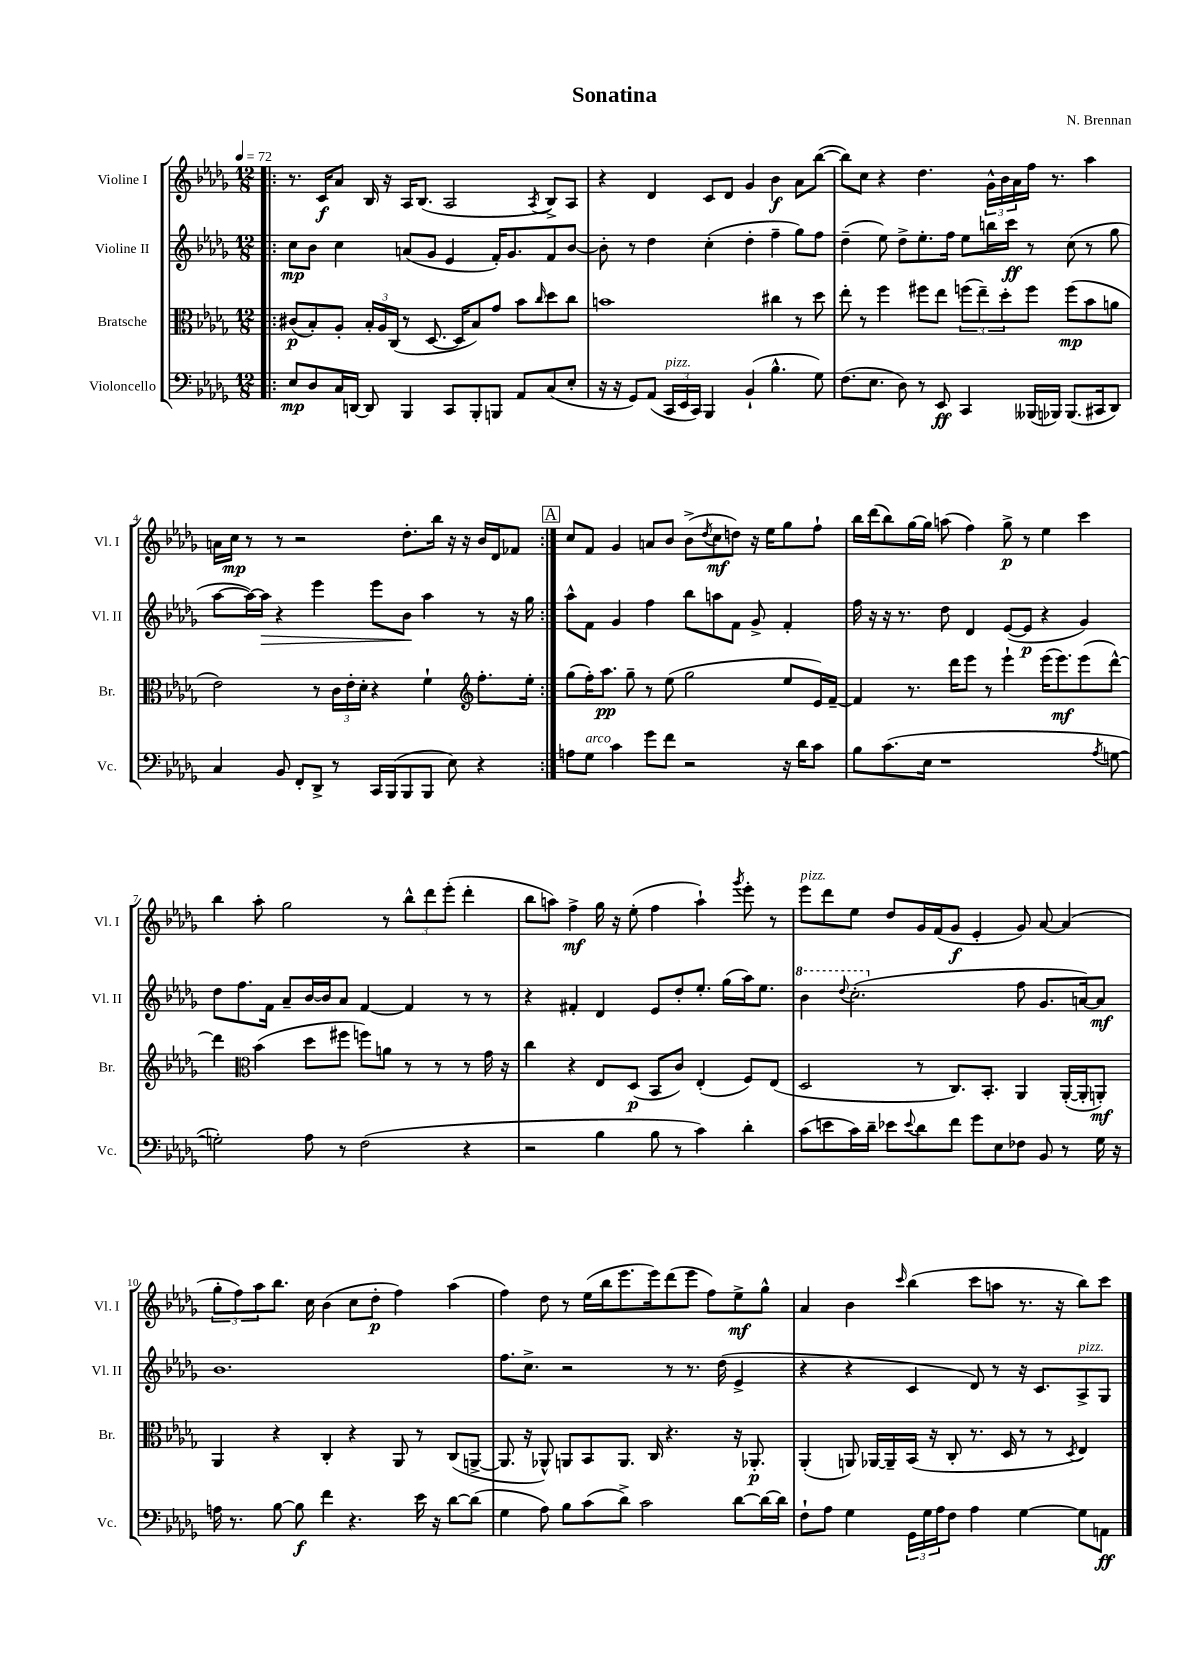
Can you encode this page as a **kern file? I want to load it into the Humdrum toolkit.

**kern	**kern	**kern	**kern
*staff4	*staff3	*staff2	*staff1
*clefF4	*clefC3	*clefG2	*clefG2
*k[b-e-a-d-g-]	*k[b-e-a-d-g-]	*k[b-e-a-d-g-]	*k[b-e-a-d-g-]
*M12/8	*M12/8	*M12/8	*M12/8
*MM72	*MM72	*MM72	*MM72
=!|:	=!|:	=!|:	=!|:
8E-	(8c#	8cc	8.r
8D-	8B-')	8b-	.
.	.	.	16c
16C	8A-'	4cc	8a-
[16DD	.	.	.
8DD]	24B-'	.	16B-
.	24A-	.	.
.	.	.	16r
.	(24C	.	.
4BBB-	8r	(8a	16A-
.	.	.	(8.B-
.	[8.D-	8g-	.
8CC	.	4e-	2A-
.	16D-]	.	.
8BBB-'	8B-)	.	.
8BBB	8g-	16f')	.
.	.	8.g-	.
8AA-	8b-	.	.
.	16qqcc	.	8qA-
(8C	8dd-	8f	8B-^)
8E-'	8cc	[8b-	8A-
=	=	=	=
16r	1b	8b-']	4r
16r	.	.	.
8GG-)	.	8r	.
(8AA-	.	4dd-	4d-
24CC	.	.	.
24EE-	.	.	.
24CC)	.	.	.
4BBB-	.	(4cc'	8c
.	.	.	8d-
(4BB-`	.	4dd-'	4g-
4.B-^^	4cc#	4ff~	4b-
.	8r	8gg-)	8a-
8G-)	8dd-	8ff	([8bb-
=	=	=	=
(8.F	8ee-'	(4dd-~	8bb-])
.	8r	.	8cc
8.E-	.	.	.
.	4ff	8ee-)	4r
8D-)	.	8dd-^	.
8r	8ff#	8.ee-'	4.dd-
8EE-	8ee-	.	.
.	.	16ff	.
4CC	(12ff	8ee-	.
.	12ee-~)	.	.
.	.	16bb	24g-^^
.	12dd-'	.	24b-
.	.	16ccc	.
.	.	.	24a-
(16BBB--	8ff	8r	16ff
16BBB-)	.	.	8.r
(8.BBB-	(8ff	(8cc	.
.	8b-	8r	4aa-
16CC#	.	.	.
8DD-)	8a	8gg-	.
=	=	=	=
4C	2e-)	[8aa-	16a
.	.	.	16cc
.	.	16aa-_)	8r
.	.	16aa-]	.
8BB-	.	4r	8r
8FF'	.	.	2r
8DD-^	8r	4eee-	.
8r	24c	.	.
.	24e-'	.	.
.	24d-'	.	.
16CC	4r	8eee-	.
(16BBB-	.	.	.
8BBB-	.	8b-	8.dd-'
8BBB-	4f`	4aa-	.
.	.	.	16bb-
8E-)	.	.	16r
.	.	.	16r
*	*clefG2	*	*
4r	8.ff'	8r	16b-
.	.	.	16d-
.	.	16r	8f-
.	16ee-'	16gg-	.
=:|!	=:|!	=:|!	=:|!
8A	(8gg-	8aa-^^	8cc
8G-	16ff')	8f	8f
.	8.aa-	.	.
4c	.	4g-	4g-
.	8gg-~	.	.
8g-	8r	4ff	8a
8f	(8ee-	.	8b-
2r	2gg-	8bb-	(8b-^
.	.	.	8qdd-
.	.	8aa	8cc
.	.	8f	8dd)
.	.	8g-^	16r
.	.	.	16ee-
16r	8ee-	4f'	8gg-
16d-	.	.	.
8c	16e-)	.	8ff`
.	[16f~	.	.
=	=	=	=
8B-	4f]	16ff	16bb-
.	.	16r	(16ddd-
(8.c	.	16r	8bb-)
.	.	8.r	.
.	8.r	.	[16gg-
16E-	.	.	16gg-]
1r	.	8dd-	(8aa
.	16ddd-	.	.
.	8eee-	4d-	4ff)
.	8r	.	.
.	4eee-`	([8e-	8gg-^
.	.	8e-]	8r
.	(16eee-	4r	4ee-
.	8.eee-)	.	.
.	(8eee-	4g-)	4ccc
8qA-	.	.	.
[8G	[8ddd-^^)	.	.
=	=	=	=
2G'])	4ddd-]	8dd-	4bb-
.	.	8.ff	.
*	*clefC3	*	*
.	(4b-	.	8aa-'
.	.	16f	.
.	.	8a-~	2gg-
8A-	8dd-	[16b-	.
.	.	16b-]	.
8r	8ff#	8a-	.
(2F	8ff)	[4f	.
.	8a	.	8r
.	8r	4f]	12bb-^^
.	.	.	12ddd-
.	8r	.	.
.	.	.	(12eee-'
4r	8r	8r	4ddd-'
.	16g-	8r	.
.	16r	.	.
=	=	=	=
2r	4cc	4r	8bb-
.	.	.	8aa)
.	4r	4f#'	4ff^
4B-	8E-	4d-	16gg-
.	.	.	16r
.	(8D-	.	(8ee-'
8B-	8BB-	8e-	4ff
8r	8c)	8dd-'	.
4c)	(4E-'	8.ee-'	4aa`)
.	.	(16gg-	.
.	.	.	8qggg-
4d-'	8F)	16aa-)	8eee-'
.	.	8.ee-	.
.	(8E-	.	8r
=	=	=	=
(8c	2D-	4bb-	8eee-
8e	.	.	8ddd-
.	.	8qqddd-	.
16c)	.	(2.ccc'	8ee-
16d-~	.	.	.
8e-	.	.	8dd-
8qqe-	.	.	.
8d-	8r	.	16g-
.	.	.	(16f
8f	8.C)	.	8g-
8g-	.	.	4e-'
.	8.BB-'	.	.
8E-	.	.	.
8F-	4AA-	8ff	8g-)
8BB-	.	8.g-	[8a-
8r	([16AA-'	.	(4a-]
.	16AA-']	[16a)	.
16G-	8AA')	8a]	.
16r	.	.	.
=	=	=	=
16A	4AA-	1.b-	12gg-'
8.r	.	.	.
.	.	.	12ff)
.	.	.	12aa-
[8B-	4r	.	8.bb-
8B-]	.	.	.
.	.	.	16cc
4f	4C'	.	(4b-
4.r	4r	.	8cc
.	.	.	8dd-'
.	8AA-	.	4ff)
16e-	8r	.	.
16r	.	.	.
[8d-	(8C	.	(4aa-
(8d-]	[8AA^	.	.
=	=	=	=
4G-	8.AA]	8.ff	4ff)
.	16r	8.cc^	.
8A-)	8AA-^^)	.	8dd-
8B-	8AA	2r	8r
(8c	8BB-	.	(16ee-
.	.	.	16bb-
8d-^)	8.AA	.	8.eee-
2c	.	.	.
.	16C	.	16eee-)
.	4.r	8r	(8ddd-
.	.	8.r	8eee-
.	.	.	8ff)
.	.	(16dd-	.
[8d-	16r	4e-^	8ee-^
.	8.AA-'	.	.
16d-_	.	.	8gg-^^
16d-]	.	.	.
=	=	=	=
8F`	(4AA-'	4r	4a-
8A-	.	.	.
4G-	8AA)	4r	4b-
.	[16AA-	.	.
.	16AA-~]	.	.
.	.	.	16qqccc
24GG-	(16BB-	4c	(4bb-
24G-	.	.	.
.	16r	.	.
24A-	.	.	.
8F	8C'	.	.
4A-	8.r	8d-)	8ccc
.	.	8r	8aa
.	16D-	.	.
[4G-	8r	16r	8.r
.	.	8.c	.
.	8r	.	.
.	.	.	16r
.	8qD-	.	.
8G-]	4E-)	8A-^	8bb-)
8AA	.	8G-	8ccc
==	==	==	==
*-	*-	*-	*-
